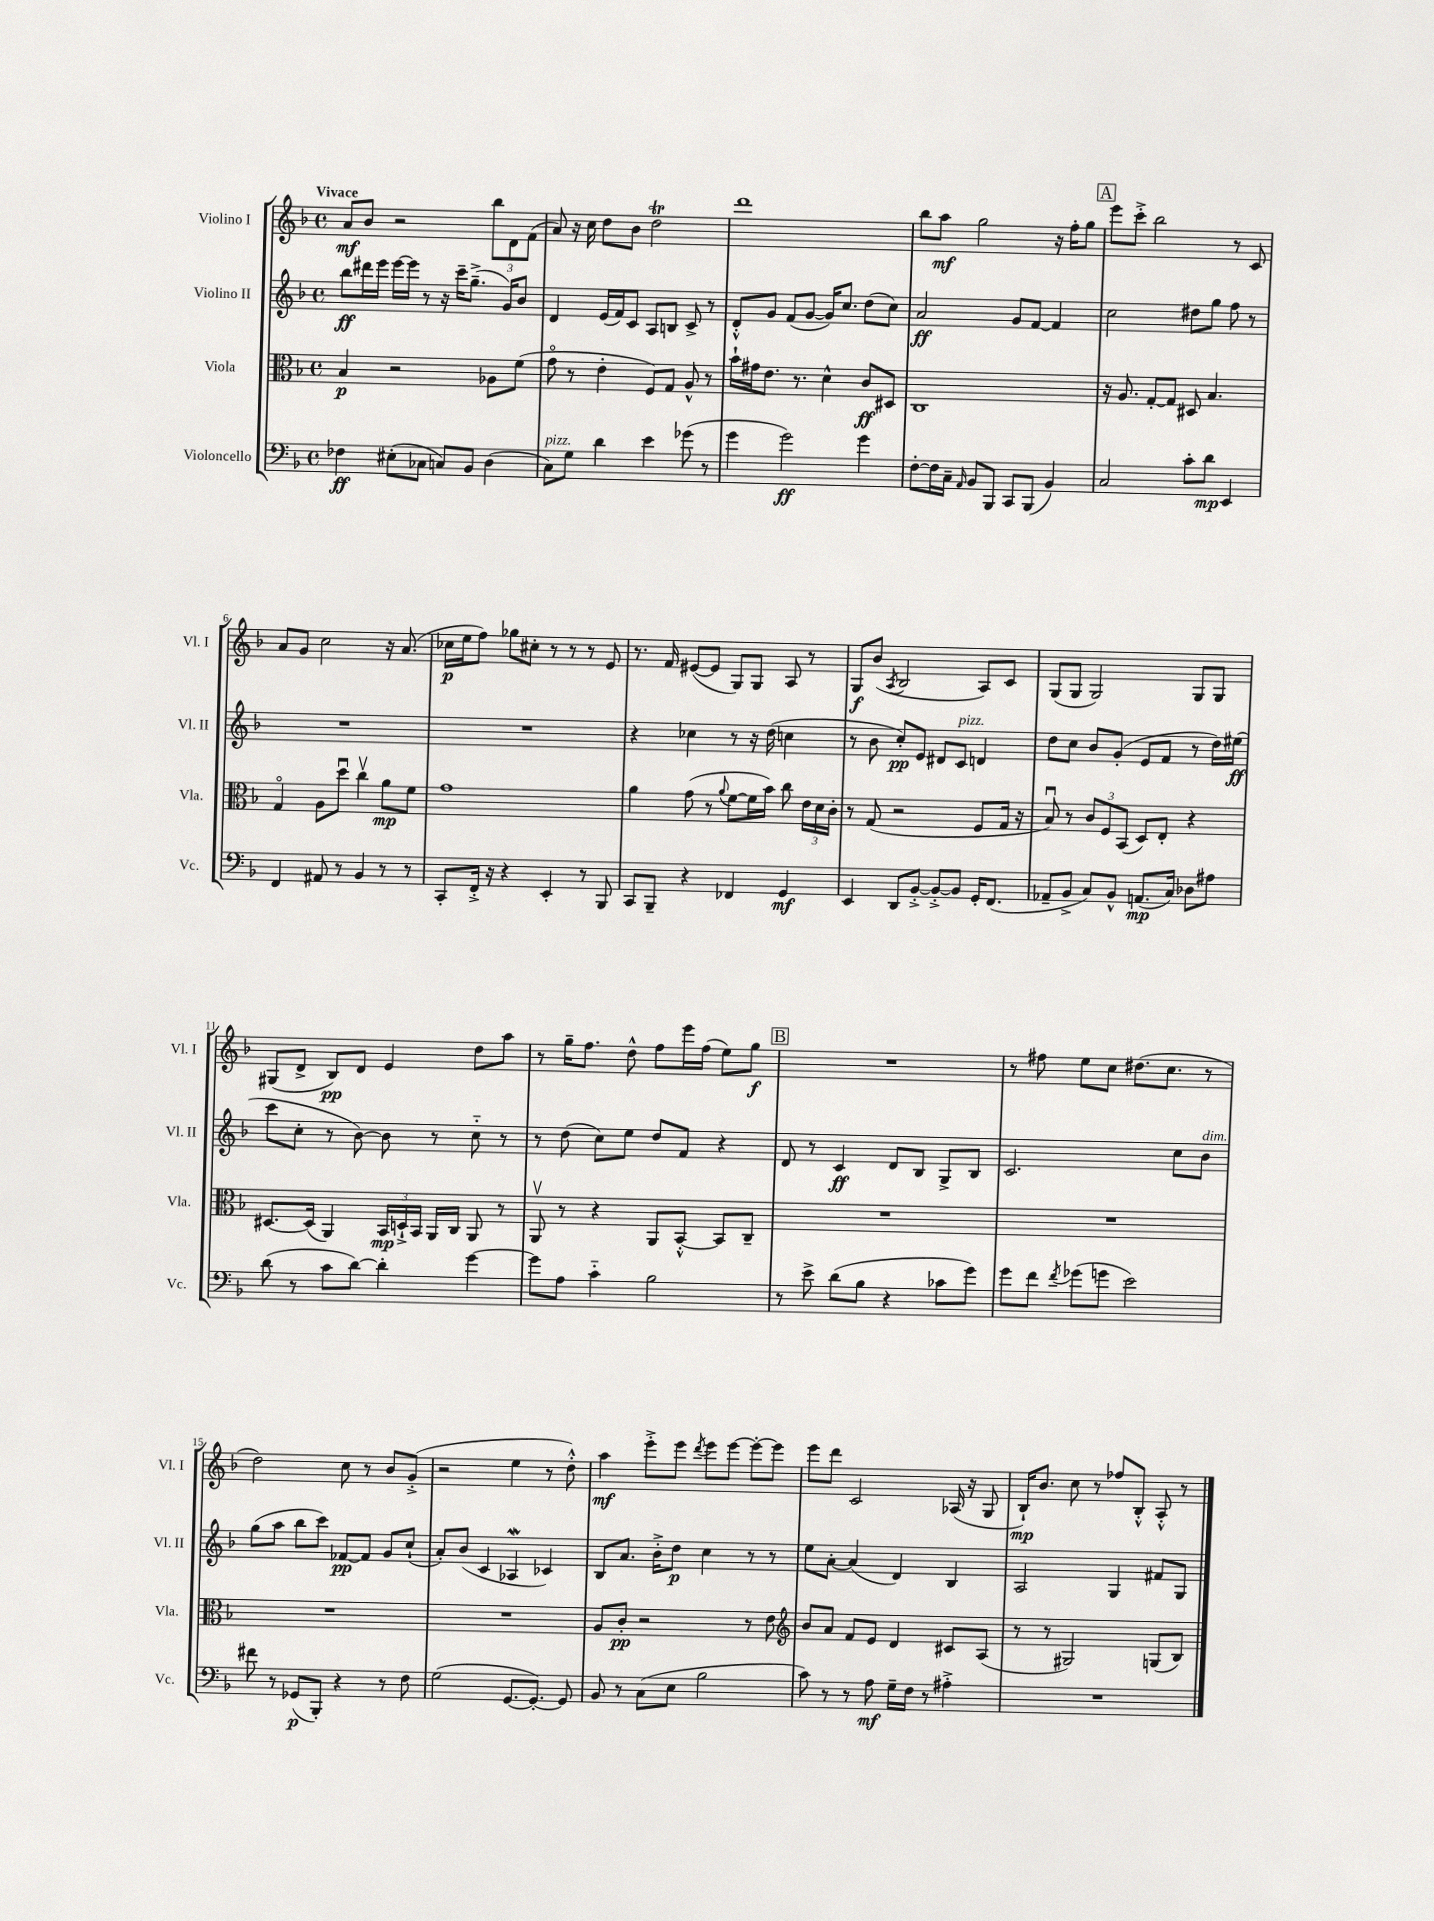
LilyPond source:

<<
\new StaffGroup <<
\new Staff = "s0" \with { instrumentName = "Violino I" shortInstrumentName = "Vl. I" } {
    \clef treble \key f \major \defaultTimeSignature \time 4/4 \tempo "Vivace"
    \autoBeamOff a'8[\mf bes'8] r2 \tuplet 3/2 { bes''8[ d'8 f'8]( } |
    a'8) r16 c''16 d''8[ bes'8] d''2\trill |
    d'''1 |
    bes''8[ a''8]\mf g''2 r16 f''16[-. g''8] |
    \mark \markup { \box "A" } e'''8[ c'''8]-.-> bes''2 r8 c'8 |
    a'8[ g'8] c''2 r16 a'8.( |
    ces''16[\p e''16 f''8]) ges''8[ cis''8]-. r8 r8 r8 e'8 |
    r8. f'16 eis'8[~( eis'8] g8[) g8] a8 r8 |
    g8[\f bes'8]( \acciaccatura { a8 } bes2 a8[) c'8] |
    g8[( g8] g2) g8[ g8] |
    gis8[( d'8]-> bes8[\pp) d'8] e'4 d''8[ a''8] |
    r8 g''16[-- f''8.] d''8-^ f''8[ e'''16 f''16]( e''8[) g''8]\f |
    \mark \markup { \box "B" } R1 |
    r8 fis''8 e''8[ c''8] dis''8.[( c''8.] r8 |
    d''2) c''8 r8 bes'8[ g'8]-.->( |
    r2 e''4 r8 d''8-.-^) |
    a''4\mf e'''8[-.-> e'''8] \acciaccatura { d'''8 } e'''8[ e'''8]~ e'''8[~-. e'''8] |
    e'''8[ d'''8] c'2 aes16( r16 g8 |
    bes16[-!\mp) bes'8.] c''8 r8 fes''8[ bes8]-.-^ a8-.-^ r8 \bar "|." |
}
\new Staff = "s1" \with { instrumentName = "Violino II" shortInstrumentName = "Vl. II" } {
    \clef treble \key f \major \defaultTimeSignature \time 4/4
    \autoBeamOff bes''8[\ff dis'''16 e'''16] e'''16[~ e'''16] r8 r16 c'''16[-- g''8.]--->( g'16[) bes'8] |
    d'4 e'16[( f'16) c'8] a8[ b8] c'8-> r8 |
    d'8[-.-^ g'8] f'8[( g'8]~ g'16[) c''8.] d''8[( c''8]) |
    a'2\ff g'8[ f'8]~ f'4 |
    \mark \markup { \box "A" } c''2 dis''8[ g''8] f''8 r8 |
    R1 |
    R1 |
    r4 ces''4 r8 r16 d''16( c''4 |
    r8 bes'8 c''8[-.\pp) e'8] dis'8[ c'8]^\markup { \italic "pizz." } d'4 |
    d''8[ c''8] bes'8[ g'8]-.( e'8[ f'8] r8 d''16[) eis''16]\ff( |
    c'''8[ c''8]-. r8 bes'8~) bes'8 r8 c''8-_ r8 |
    r8 d''8( c''8[) e''8] d''8[ f'8] r4 |
    \mark \markup { \box "B" } d'8 r8 c'4\ff d'8[ bes8] g8[-> bes8] |
    c'2. c''8[ bes'8]^\markup { \italic "dim." } |
    g''8[( a''8] bes''8[ c'''8]) fes'8[~\pp fes'8] g'8[ c''8]-!( |
    a'8[-.) bes'8]( c'4 aes4\mordent ces'4) |
    bes8[ a'8.] bes'16[-.-> d''8]\p c''4 r8 r8 |
    e''8[ a'8]~-. a'4( d'4) bes4 |
    a2 g4 fis'8[ g8] \bar "|." |
}
\new Staff = "s2" \with { instrumentName = "Viola" shortInstrumentName = "Vla." } {
    \clef alto \key f \major \defaultTimeSignature \time 4/4
    \autoBeamOff bes4\p r2 aes8[ f'8]( |
    g'8\flageolet r8 e'4-. f8[) g8] a8-^ r8 |
    bes'16[-! gis'16 e'8.] r8. d'4-^ c'8[\ff dis8] |
    c1 |
    \mark \markup { \box "A" } r16 a8. g8[~-. g8] dis8 bes4. |
    g4\flageolet a8[ d''8]\downbow c''4\upbow a'8[\mp f'8] |
    g'1 |
    a'4 g'8( r8 \appoggiatura { a'8 } f'8[~ f'16 bes'16]) c''8 \tuplet 3/2 { e'16[ d'16 c'16]-. } |
    r8 g8( r2 f8[ g16] r16 |
    bes8\downbow) r8 \tuplet 3/2 { c'8[ f8 bes,8]( } d8[) e8]-. r4 |
    dis8.[~ dis16]( a,4) \tuplet 3/2 { bes,16[\mp d16-!-> bes,16] } a,16[ c16] a,8 r8 |
    a,8\upbow r8 r4 a,8[ bes,8]~-.-^ bes,8[ c8]-- |
    \mark \markup { \box "B" } R1 |
    R1 |
    R1 |
    R1 |
    a8[ c'8]-.\pp r2 r8 e'8 |
    \clef treble bes'8[ a'8] f'8[ e'8] d'4 cis'8[ a8]( |
    r8 r8 gis2) g8[( bes8]) \bar "|." |
}
\new Staff = "s3" \with { instrumentName = "Violoncello" shortInstrumentName = "Vc." } {
    \clef bass \key f \major \defaultTimeSignature \time 4/4
    \autoBeamOff fes4\ff eis8[-.( ces8] c8[) bes,8] d4( |
    c8[^\markup { \italic "pizz." }) g8] d'4 e'4 ges'8( r8 |
    g'4 g'2\ff) g'4 |
    f8[~-. f16 c16]-- \grace { a,16 } bes,8[ bes,,8] c,8[ bes,,8]( bes,4) |
    \mark \markup { \box "A" } c2 c'8[-. d'8]\mp e,4 |
    f,4 ais,8 r8 bes,4 r8 r8 |
    c,8[-. f,16]-.-> r16 r4 e,4-. r8 bes,,8 |
    c,8[ bes,,8]-- r4 fes,4 g,4\mf |
    e,4 d,8[ bes,8]~-.-> bes,8[~-.-> bes,8] g,16[-. f,8.]( |
    aes,8[-- bes,8]-> c8[) bes,8]-^ a,8.[\mp( c16]) des8[ ais8] |
    d'8( r8 c'8[ d'8]~) d'4-. g'4~ |
    g'8[ a8] c'4-_ bes2 |
    \mark \markup { \box "B" } r8 e'8-> d'8[( bes8] r4 ces'8[ g'8]) |
    g'8[ f'8] \acciaccatura { f'8 } ges'8[( g'8] e'2) |
    fis'8 r8 ges,8[\p( bes,,8]-.) r4 r8 f8 |
    g2( g,8.[~ g,8.]~-.) g,8 |
    bes,8 r8 c8[( e8] bes2 |
    c'8) r8 r8 a8\mf g16[-- f16] r8 ais4-.-> |
    R1 \bar "|." |
}
>>
>>
